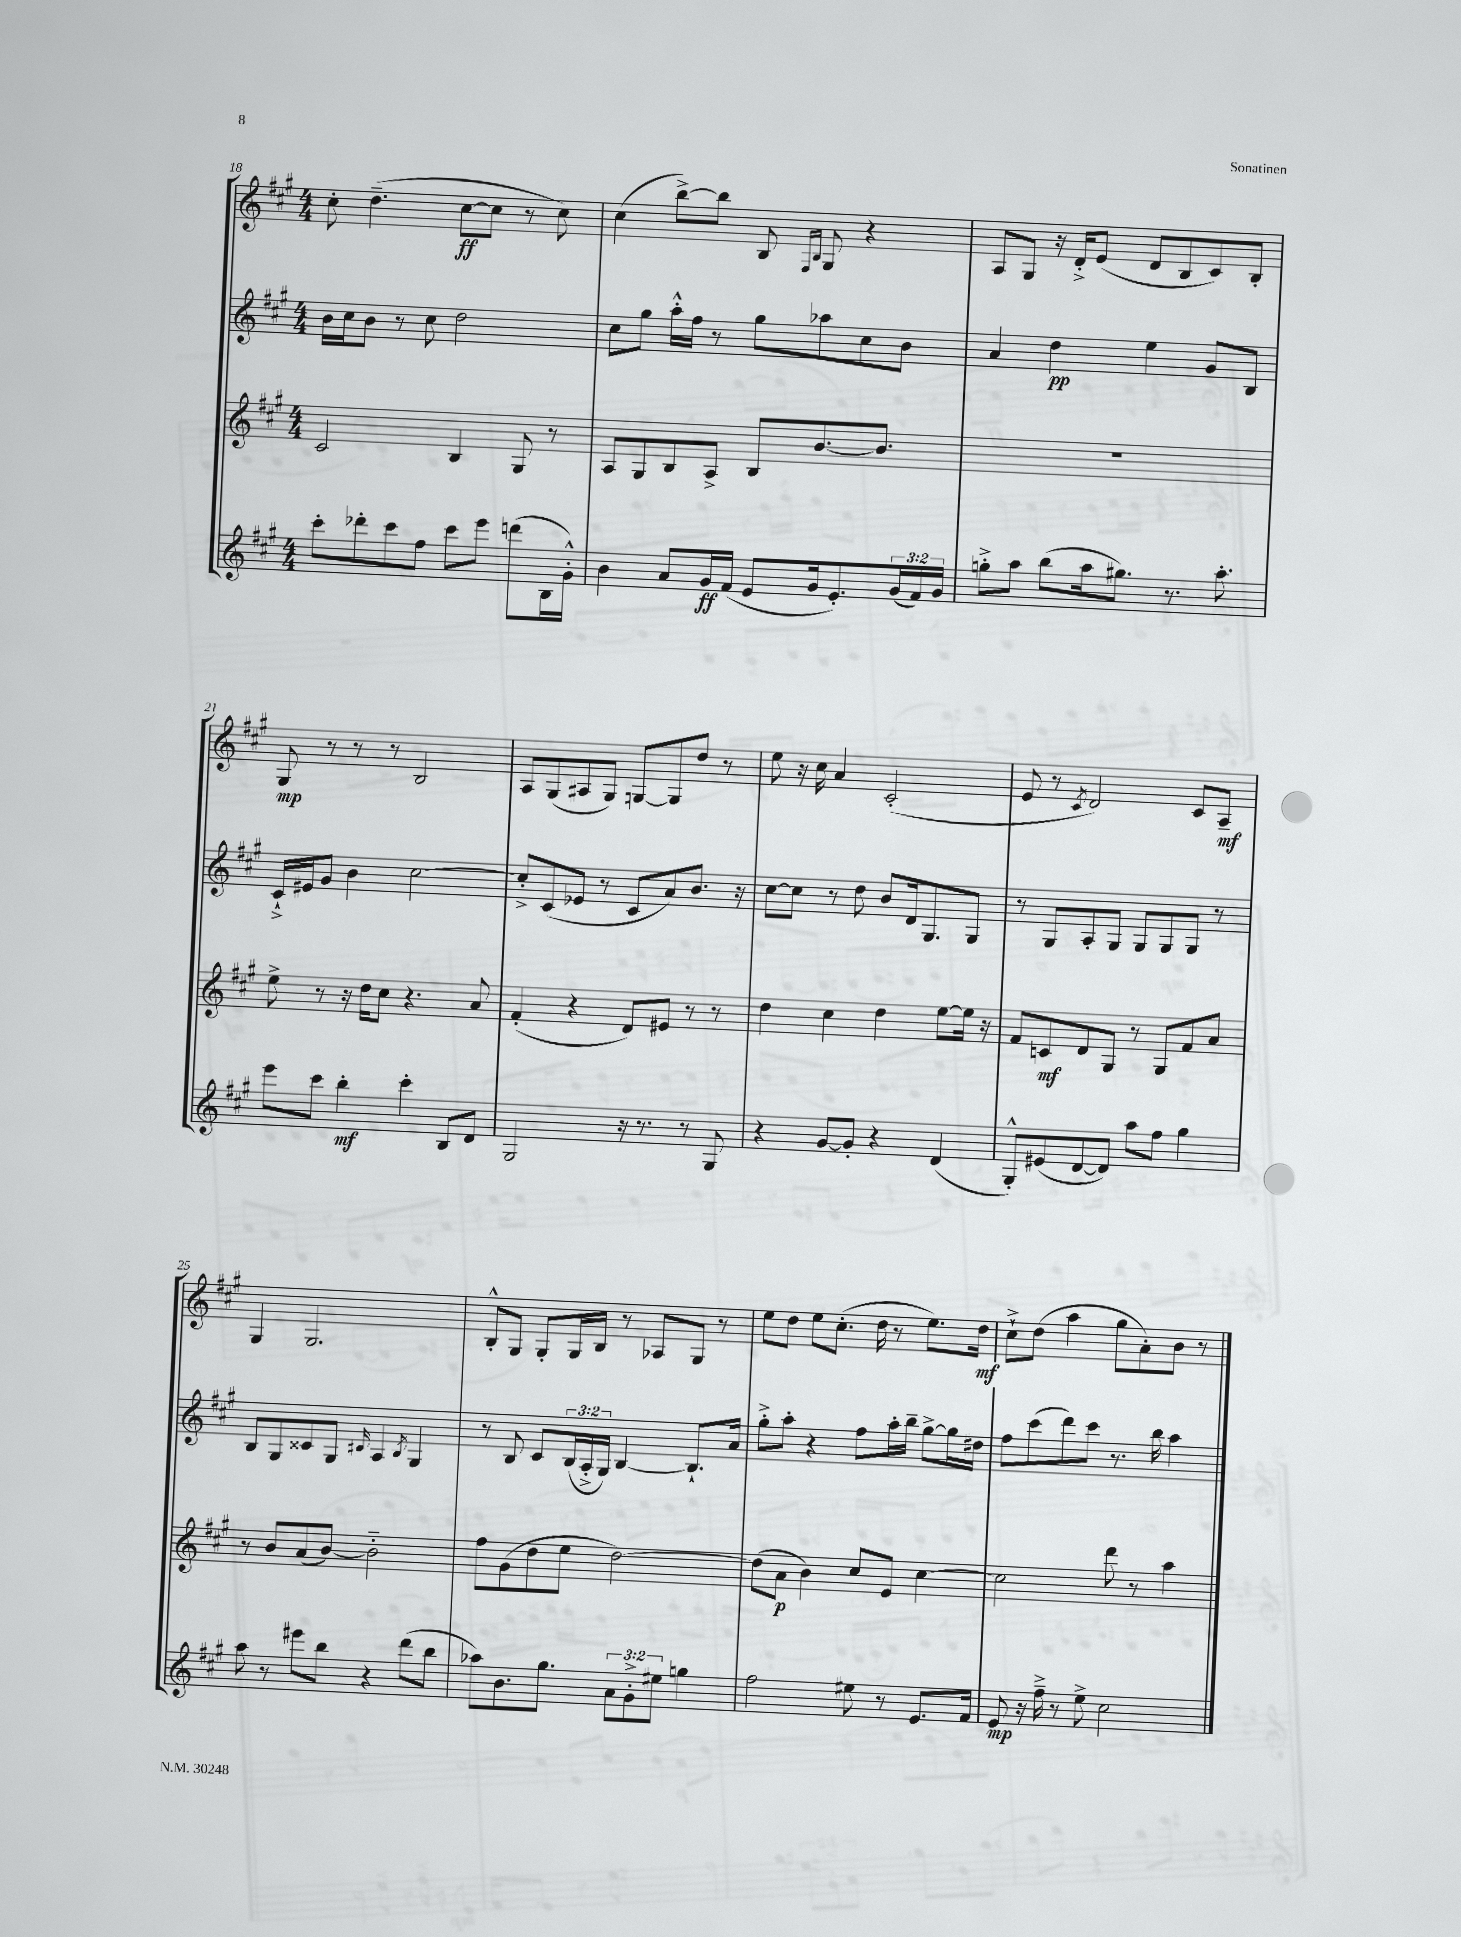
<<
\new StaffGroup <<
\new Staff = "s0" {
    \clef treble \key a \major \numericTimeSignature \time 4/4
    cis''8-. d''4.--( cis''8~\ff cis''8 r8 cis''8) |
    cis''4( b''8~->) b''8 b8 \grace { fis16 b16 } gis8 r4 |
    a8 gis8 r16 d'16-.-> e'8( d'8 b8 cis'8) b8-. |
    gis8\mp r8 r8 r8 b2 |
    a8 gis8( ais8 gis8) g8~ g8 d''8 r8 |
    e''8 r16 cis''16 a'4 cis'2-.( |
    e'8 r8 \acciaccatura { cis'8 } d'2) cis'8 a8--\mf |
    gis4 gis2. |
    b8-.-^ gis8 gis8-. gis16 b16 r8 aes8 gis8 r8 |
    e''8 d''8 e''8 cis''8.-.( d''16 r8 e''8.) d''16\mf |
    cis''8-!-> d''8( a''4 gis''8 a'8-.) b'8 r8 \bar "|." |
}
\new Staff = "s1" {
    \clef treble \key a \major \numericTimeSignature \time 4/4 \override Staff.TupletNumber.text = #tuplet-number::calc-fraction-text
    b'16 cis''16 b'8 r8 cis''8 d''2 |
    cis''8 gis''8 a''16-.-^ fis''16 r8 gis''8 aes''8 cis''8 b'8 |
    a'4 d''4\pp e''4 gis'8 b8 |
    cis'16-!-> eis'16 gis'8 b'4 cis''2~ |
    cis''8-.-> cis'8( ees'8 r8 cis'8 a'8) b'8. r16 |
    cis''8~ cis''8 r8 d''8 b'8 d'16 gis8. gis8 |
    r8 gis8 a8-. gis8 gis8 gis8 gis8 r8 |
    b8 gis8 cisis'8 gis8 \grace { cis'16 } a4 \acciaccatura { b8 } gis4 |
    r8 b8 cis'8 \tuplet 3/2 { b16( a16-.-> gis16) } b4~ b8.-! a'16 |
    gis''8-.-> a''8-. r4 fis''8 a''16-. b''16-- gis''8~-> gis''16 dis''16 |
    fis''8 cis'''8( d'''8) cis'''8 r8. b''16 a''4 \bar "|." |
}
\new Staff = "s2" {
    \clef treble \key a \major \numericTimeSignature \time 4/4
    cis'2 b4 gis8 r8 |
    a8 gis8 b8 a8-> b8 b'8.~ b'8. |
    r1 |
    e''8-> r8 r16 d''16 cis''8 r4. a'8 |
    fis'4-.( r4 d'8) eis'8 r8 r8 |
    d''4 cis''4 d''4 e''8~ e''16 r16 |
    fis'8 c'8\mf d'8 gis8 r8 gis8 fis'8 a'8 |
    r8 b'8 a'8( b'8~) b'2-_ |
    fis''8 gis'8( d''8 e''8 d''2~) |
    d''8( a'8\p b'4) cis''8 e'8 cis''4~ |
    cis''2 d'''8 r8 a''4 \bar "|." |
}
\new Staff = "s3" {
    \clef treble \key a \major \numericTimeSignature \time 4/4 \override Staff.TupletNumber.text = #tuplet-number::calc-fraction-text
    cis'''8-. des'''8-. cis'''8 fis''8 cis'''8 e'''8 d'''8( b16 gis'16-.-^) |
    b'4 a'8 gis'16\ff fis'16( e'8 gis'16 e'8.-.) \tuplet 3/2 { gis'16( fis'16) gis'16 } |
    g''8-.-> a''8 b''8( a''16 gis''8.) r8. a''8.-. |
    e'''8 cis'''8 b''4-.\mf cis'''4-. b8 d'8 |
    gis2 r16 r8. r8 gis8 |
    r4 gis'8~ gis'8-. r4 d'4( |
    gis8-.-^) eis'8( d'8~ d'8) a''8 fis''8 gis''4 |
    a''8 r8 eis'''8 b''8 r4 d'''8( b''8 |
    aes''8) b'8. gis''8. \tuplet 3/2 { a'8 gis'8-.-> eis''8 } g''4 |
    fis''2 eis''8 r8 e'8. fis'16 |
    e'8\mp r16 fis''16---> r8 e''8-> cis''2 \bar "|." |
}
>>
>>
\layout { \context { \Score currentBarNumber = #18 } }
